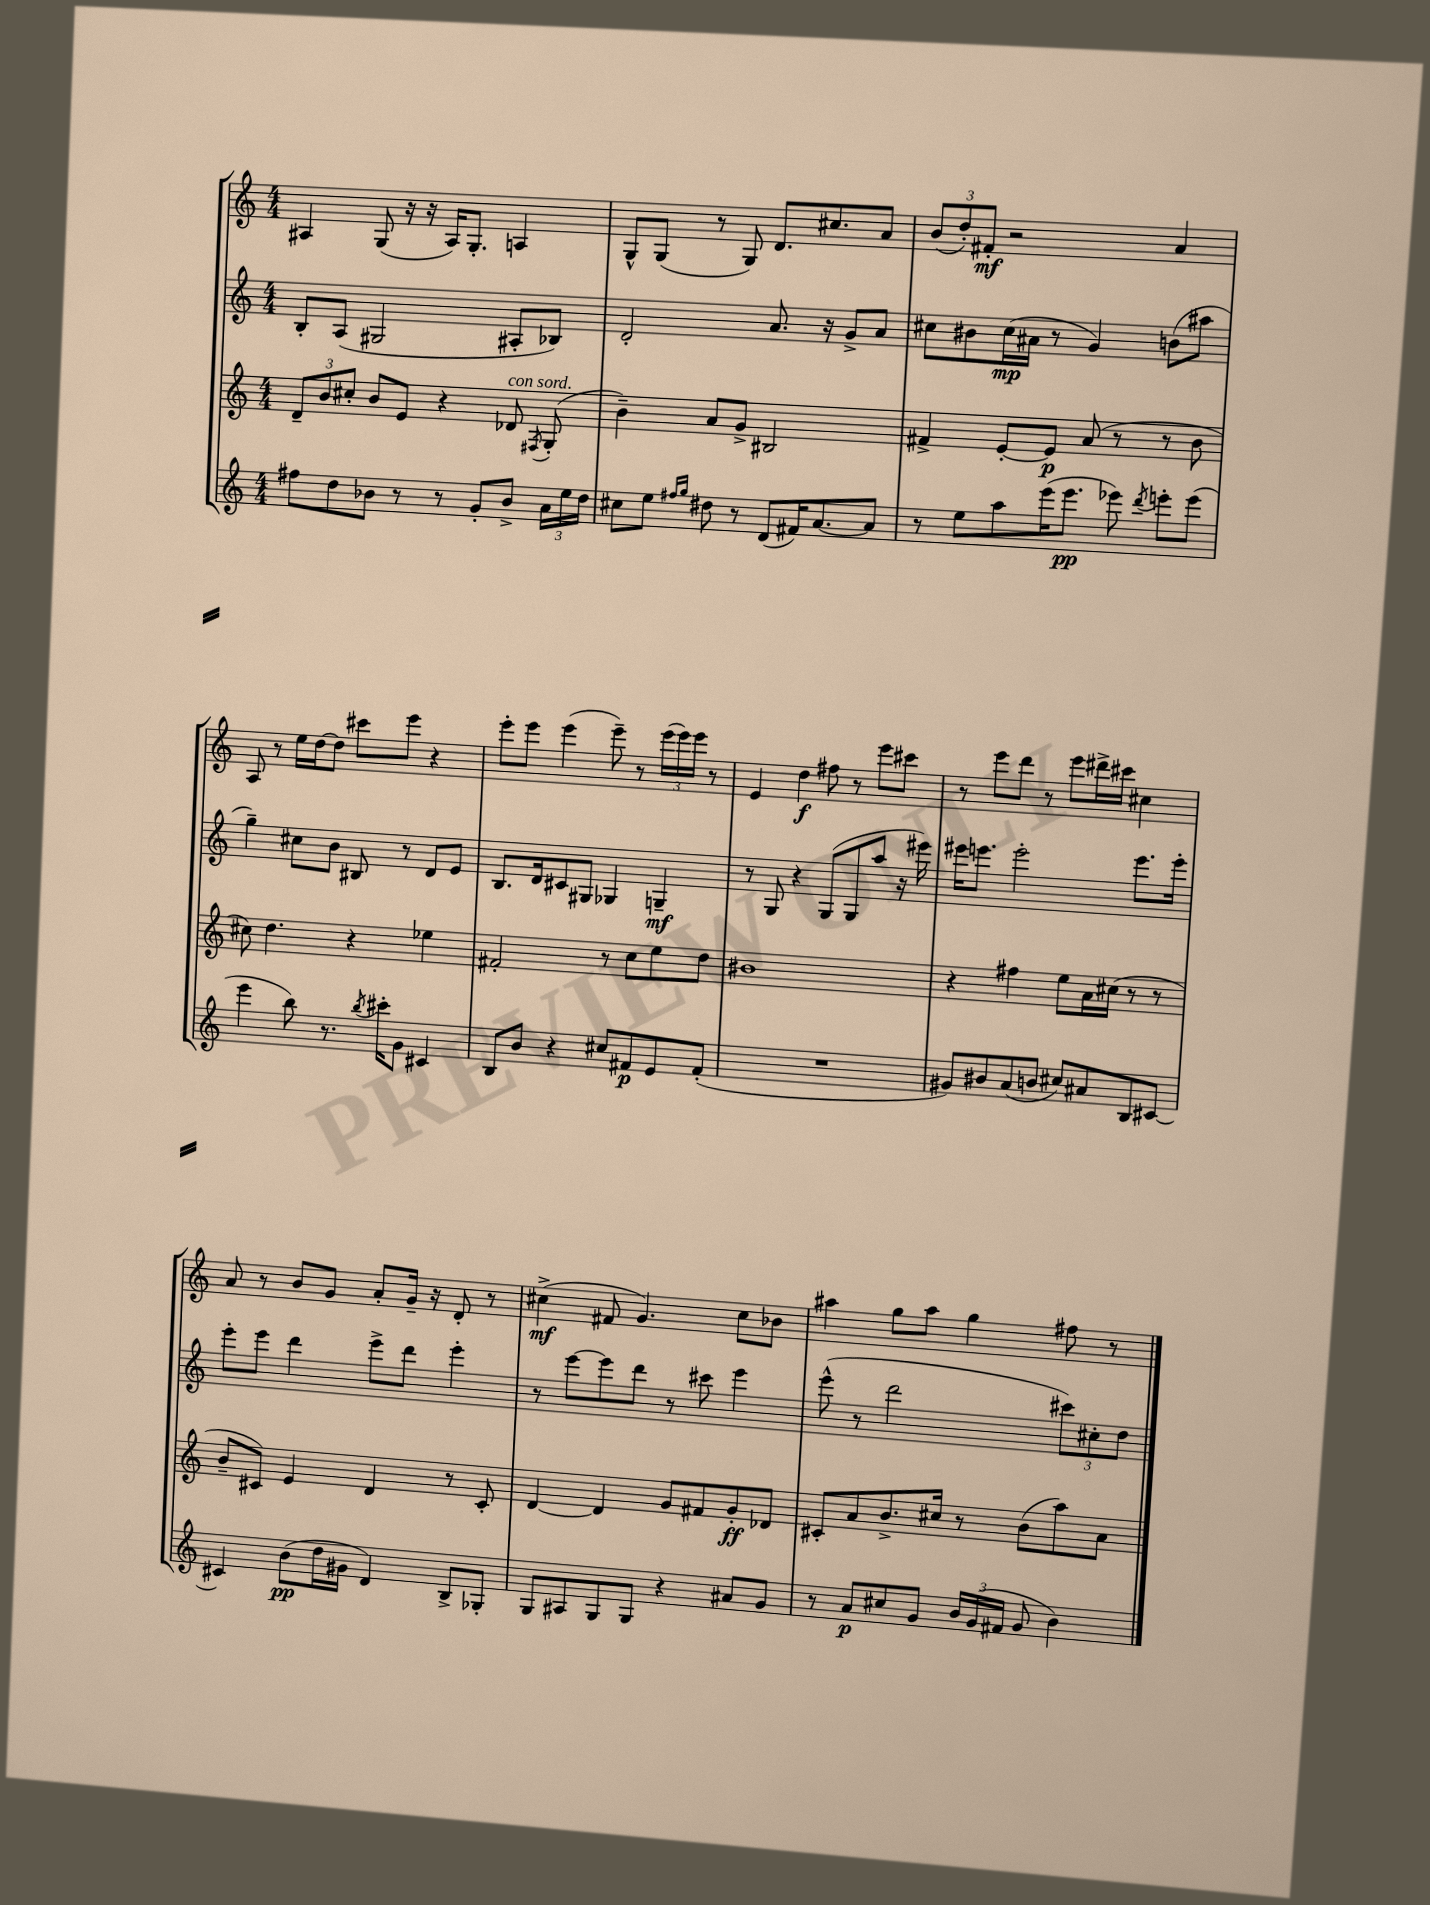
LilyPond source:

<<
\new StaffGroup <<
\new Staff = "s0" {
    \clef treble \key c \major \numericTimeSignature \time 4/4
    \autoBeamOff ais4 g8( r16 r16 ais16[) g8.]-. a4 |
    g8[-^ g8]( r8 g8) d'8.[ cis''8. a'8] |
    \tuplet 3/2 { b'8[( d''8-.) fis'8]-.\mf } r2 a'4 |
    a8 r8 e''16[ d''16~ d''8] cis'''8[ e'''8] r4 |
    e'''8[-. e'''8] e'''4( e'''8--) r8 \tuplet 3/2 { e'''16[( e'''16) e'''16] } r8 |
    e'4 d''4\f fis''8 r8 e'''8[ cis'''8] |
    r8 e'''8[ d'''8] r8 e'''8[ dis'''16-> cis'''16] cis''4 |
    a'8 r8 b'8[ g'8] a'8[-. g'16]-- r16 d'8-. r8 |
    cis''4->\mf( fis'8 g'4.) cis''8[ bes'8] |
    ais''4 g''8[ ais''8] g''4 fis''8 r8 \bar "|." |
}
\new Staff = "s1" {
    \clef treble \key c \major \numericTimeSignature \time 4/4
    \autoBeamOff b8[-. a8]( gis2 ais8[-. bes8]) |
    d'2-. a'8. r16 g'8[-> a'8] |
    cis''8[ bis'8 cis''16\mp( ais'16] r8 g'4) b'8[( ais''8] |
    g''4--) cis''8[ b'8] bis8 r8 d'8[ e'8] |
    b8.[ d'16 cis'8 gis8] ges4 g4--\mf |
    r8 g8 r4 g8[( g8 a''8] r16 eis'''16) |
    eis'''16[ e'''8.] e'''2-. e'''8.[ e'''16]-. |
    e'''8[-. e'''8] d'''4 e'''8[-> d'''8] e'''4-. |
    r8 e'''8[~ e'''8 d'''8] r8 cis'''8 e'''4 |
    e'''8-^( r8 d'''2 \tuplet 3/2 { cis'''8[) cis''8-. d''8] } \bar "|." |
}
\new Staff = "s2" {
    \clef treble \key c \major \numericTimeSignature \time 4/4
    \autoBeamOff \tuplet 3/2 { d'8[-- b'8 cis''8]-. } b'8[ e'8] r4 des'8^\markup { \italic "con sord." } \acciaccatura { fis8 } g8-.( |
    b'4--) a'8[ g'8]-> bis2 |
    fis'4-> e'8[~-. e'8]\p a'8( r8 r8 b'8 |
    cis''8) d''4. r4 ees''4 |
    fis'2-. r8 c''8[ e''8 d''8] |
    bis'1 |
    r4 fis''4 e''8[ a'16 cis''16]( r8 r8 |
    b'8[-- cis'8]) e'4 d'4 r8 cis'8-. |
    d'4~ d'4 g'8[ fis'8 g'8-.\ff des'8] |
    cis'8[-. a'8 b'8.-> cis''16] r8 b'8[( a''8) a'8] \bar "|." |
}
\new Staff = "s3" {
    \clef treble \key c \major \numericTimeSignature \time 4/4
    \autoBeamOff fis''8[ d''8 bes'8] r8 r8 g'8[-. bes'8]-> \tuplet 3/2 { a'16[ e''16 d''16] } |
    cis''8[ e''8] \grace { fis''16[ g''16] } dis''8 r8 d'8[( fis'16) a'8.~ a'8] |
    r8 e''8[ a''8 e'''16( e'''8.]\pp ees'''8) \acciaccatura { d'''8 } e'''8[-. e'''8]( |
    e'''4 b''8) r8. \acciaccatura { b''8 } cis'''16[-. g'8] cis'4 |
    b8[ b'8] r4 cis''8[ fis'8\p e'8 fis'8]-.( |
    R1 |
    gis'8[) bis'8 a'8( b'8] cis''8[) ais'8 b8 cis'8]~ |
    cis'4 b'8[\pp( d''16 gis'16] d'4) b8[-> ges8]-. |
    g8[ ais8 g8 g8] r4 ais'8[ g'8] |
    r8 a'8[\p cis''8 g'8] \tuplet 3/2 { b'16[ g'16( fis'16] } g'8 b'4) \bar "|." |
}
>>
>>
\layout { \context { \Score \remove "Bar_number_engraver" } }
